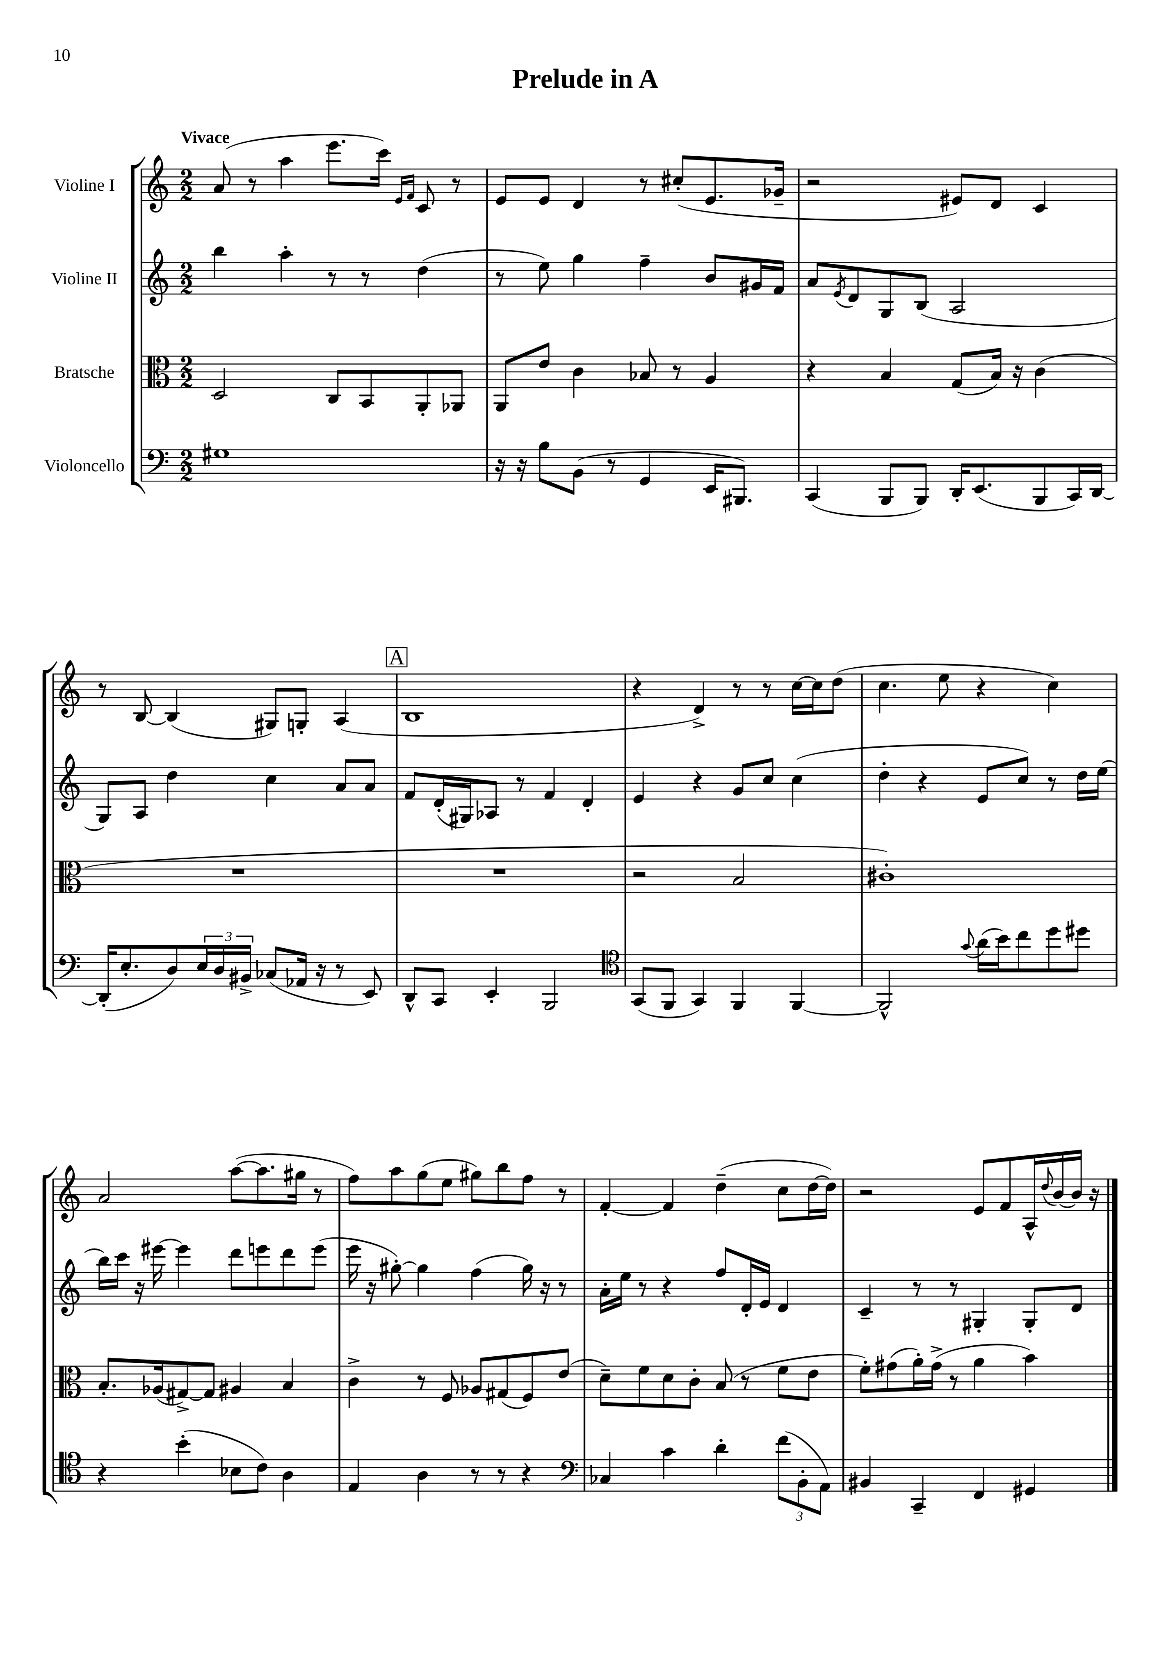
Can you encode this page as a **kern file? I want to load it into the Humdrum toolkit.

**kern	**kern	**kern	**kern
*staff4	*staff3	*staff2	*staff1
*clefF4	*clefC3	*clefG2	*clefG2
*k[]	*k[]	*k[]	*k[]
*M2/2	*M2/2	*M2/2	*M2/2
1G#	2D/	4bb\	(8a/
.	.	.	8r
.	.	4aa'\	4aa\
.	8C/L	8r	8.eee\L
.	8BB/	8r	.
.	.	.	16ccc\Jk)
.	.	.	16qqe/LL
.	.	.	16qqf/JJ
.	8AA'/	(4dd\	8c/
.	8AA-/J	.	8r
=	=	=	=
16r	8AA/L	8r	8e/L
16r	.	.	.
8B\L	8e/J	8ee\)	8e/J
(8BB\J	4c\	4gg\	4d/
8r	.	.	.
4GG/	8B-/	4ff~\	8r
.	8r	.	(8cc#'/L
16EE/LK	4A/	8b/L	8.e/
8.BBB#/J)	.	.	.
.	.	16g#/L	.
.	.	16f/JJ	16g-~/Jk
=	=	=	=
(4CC/	4r	8a/L	2r
.	.	8qe/	.
.	.	8d/	.
8BBB/L	4B/	8G/	.
8BBB/J)	.	(8B/J	.
16DD'/LK	(8G/L	2A/	8e#/L)
(8.EE/	.	.	.
.	16B/Jk)	.	8d/J
.	16r	.	.
8BBB/	(4c\	.	4c/
16CC/L)	.	.	.
[16DD/JJ	.	.	.
=	=	=	=
(16DD'/]LK	1r	8G/L)	8r
8.E'/	.	.	.
.	.	8A/J	[8B/
8D/)	.	4dd\	(4B/]
24E/L	.	.	.
24D/	.	.	.
24BB#^/JJ	.	.	.
(8C-/L	.	4cc\	8G#/L)
16AA-/Jk	.	.	8G'/J
16r	.	.	.
8r	.	8a/L	(4A/
8EE/)	.	8a/J	.
=	=	=	=
8DD^^/L	1r	8f/L	1B
8CC/J	.	(16d'/L	.
.	.	16G#/J)	.
4EE'/	.	8A-/J	.
.	.	8r	.
2BBB/	.	4f/	.
.	.	4d'/	.
=	=	=	=
*clefC4	*	*	*
(8GG/L	2r	4e/	4r
8FF/J	.	.	.
4GG/)	.	4r	4d^/)
4FF/	2B/	8g/L	8r
.	.	8cc/J	8r
[4FF/	.	(4cc\	[16cc\LL
.	.	.	16cc\]J
.	.	.	(8dd\J
=	=	=	=
2FF^^/]	1c#')	4dd'\	4.cc\
.	.	4r	.
.	.	.	8ee\
8qqg/	.	.	.
(16a\LL	.	8e/L	4r
16b\J)	.	.	.
8cc\	.	8cc/J)	.
8dd\	.	8r	4cc\)
8dd#\J	.	16dd\LL	.
.	.	(16ee\JJ	.
=	=	=	=
4r	8.B'/L	16bb\LL)	2a/
.	.	16ccc\JJ	.
.	.	16r	.
.	(16A-/k	[16eee#\	.
(4b'\	[8G#^/)	4eee#\]	.
.	8G#/]J	.	.
8B-\L	4A#/	8ddd\L	([8aa\L
8c\J)	.	8eee\	8.aa\]
4A\	4B/	8ddd\	.
.	.	.	16gg#\Jk
.	.	(8eee\J	8r
=	=	=	=
4E/	4c^\	16eee\	8ff\L)
.	.	16r	.
.	.	[8gg#'\)	8aa\
4A\	8r	4gg#\]	(8gg\
.	8F/	.	8ee\J
8r	8A-/L	(4ff\	8gg#\L)
8r	(8G#/	.	8bb\
4r	8F/)	16gg#\)	8ff\J
.	.	16r	.
.	(8e/J	8r	8r
=	=	=	=
*clefF4	*	*	*
4C-/	8d~\L)	16a'\LL	[4f'/
.	.	16ee\JJ	.
.	8f\	8r	.
4c\	8d\	4r	4f/]
.	8c'\J	.	.
4d'\	(8B/	8ff/L	(4dd~\
.	8r	16d'/L	.
.	.	16e/JJ	.
(12f\L	8f\L	4d/	8cc\L
12BB'\	.	.	.
.	8e\J	.	[16dd\L
12AA\J)	.	.	.
.	.	.	16dd\]JJ)
=	=	=	=
4BB#/	8f'\L)	4c~/	2r
.	(8g#\	.	.
4CC~/	16a'\L)	8r	.
.	(16g#^\JJ	.	.
.	8r	8r	.
4FF/	4a\	4G#'/	8e/L
.	.	.	8f/
4GG#/	4b\)	8G#'/L	16A^^/L
.	.	.	8qqdd/
.	.	.	[16b/
.	.	8d/J	16b/]JJ
.	.	.	16r
==	==	==	==
*-	*-	*-	*-
